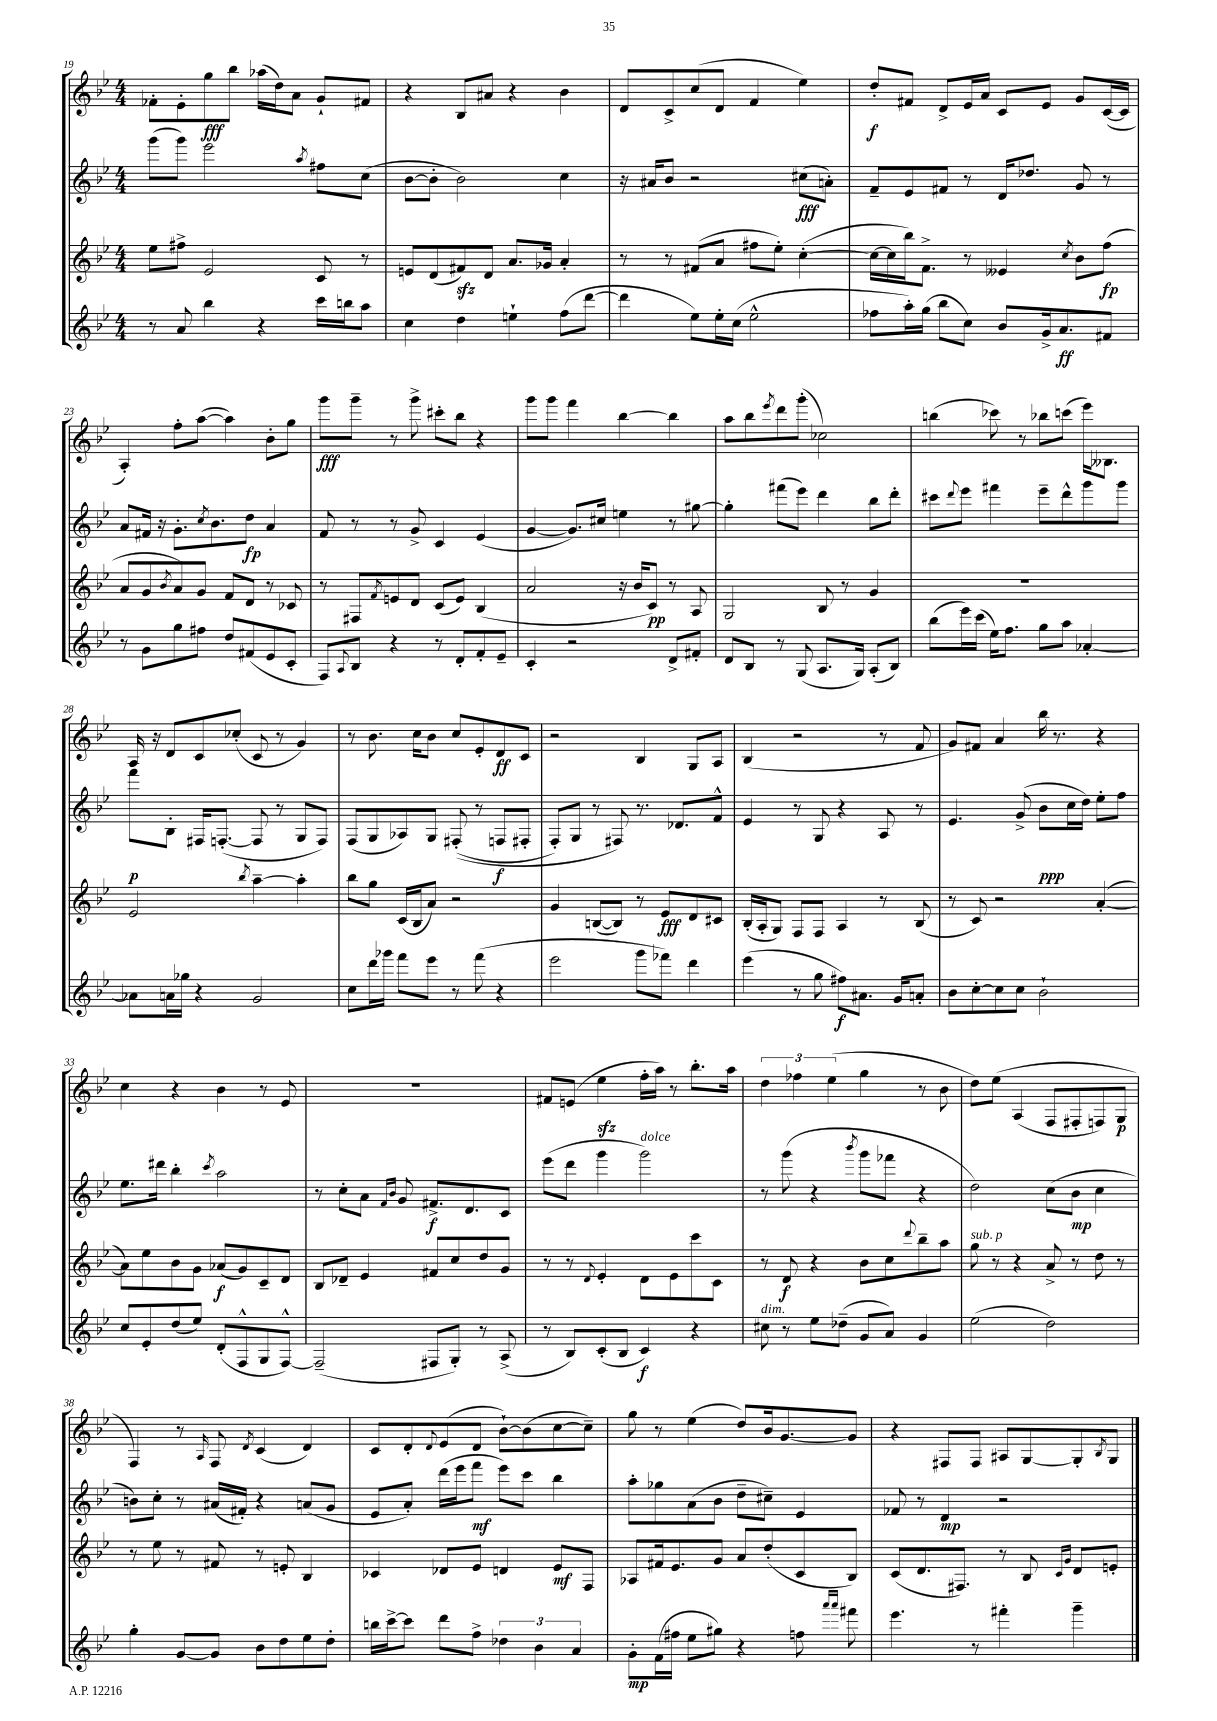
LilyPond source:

<<
\new StaffGroup <<
\new Staff = "s0" {
    \clef treble \key bes \major \numericTimeSignature \time 4/4
    fes'8-. ees'8-. g''8\fff bes''8 aes''16( d''16) a'8 g'8-! fis'8 |
    r4 bes8 ais'8 r4 bes'4 |
    d'8 c'8-> c''8( d'8 f'4 ees''4) |
    d''8-.\f fis'8 d'8-> ees'16 a'16 c'8 ees'8 g'8 c'16~( c'16 |
    a4-.) f''8-. a''8~( a''4) bes'8-. g''8 |
    g'''8\fff g'''8-- r8 g'''8-> cis'''8-. bes''8 r4 |
    g'''8 g'''8 f'''4 bes''4~ bes''4 |
    a''8 bes''8 \acciaccatura { ees'''8 } d'''8 g'''8-.( ces''2) |
    b''4( ces'''8) r8 bes''8 c'''8( ees'''16) beses8. |
    a16 r16 d'8 c'8 ces''8-.( c'8 r8 g'4) |
    r8 bes'8. c''16 bes'8 c''8 ees'8-. d'8\ff c'8 |
    r2 bes4 g8 a8 |
    bes4( r2 r8 f'8 |
    g'8) fis'8 a'4 bes''16 r8. r4 |
    c''4 r4 bes'4 r8 ees'8 |
    R1 |
    fis'8 e'8( ees''4\sfz f''16-. a''16) r8 bes''8.-. a''16 |
    \tuplet 3/2 { d''4 fes''4 ees''4( } g''4 r8 bes'8 |
    d''8) ees''8\( a4( f8 fis8-. f8) g8\p |
    f4\) r8 \grace { a16 } f8 \acciaccatura { d'8 } c'4( d'4) |
    c'8 d'8-. \appoggiatura { d'8 } ees'8( d'8 bes'8~-!) bes'8( c''8~ c''8--) |
    g''8 r8 ees''4( d''8) bes'16 g'8.~ g'8 |
    r4 fis8 fis8 ais8 g8~ g8-. \acciaccatura { bes8 } g8 \bar "|." |
}
\new Staff = "s1" {
    \clef treble \key bes \major \numericTimeSignature \time 4/4
    g'''8( g'''8) ees'''2 \acciaccatura { a''8 } fis''8 c''8( |
    bes'8~ bes'8-. bes'2) c''4 |
    r16 ais'16 bes'8 r2 cis''8\fff( a'8-.) |
    f'8-- ees'8 fis'8 r8 d'16 des''8. g'8 r8 |
    a'8 fis'16 r16 g'8.-. \acciaccatura { c''8 } bes'8. d''8\fp a'4 |
    f'8 r8 r8 g'8-> c'4 ees'4( |
    g'4~ g'8.) cis''16 e''4 r8 gis''8~ |
    gis''4-. fis'''8( ees'''8) d'''4 bes''8 d'''8-. |
    cis'''8 \appoggiatura { d'''8 } ees'''8 fis'''4 ees'''8-- d'''8-^ g'''8 g'''8 |
    f'''8\p bes8-. fis16 f8.~-.( f8 r8 g8 f8) |
    f8( g8 aes8) g8 fis8-.(\( r8 f8\f fis8-. |
    f8-.) g8 r8 fis8\) r8. des'8. f'8-^ |
    ees'4 r8 g8 r4 a8 r8 |
    ees'4. g'8->( bes'8\ppp c''16 d''16) ees''8-. f''8 |
    ees''8. dis'''16 bes''4-. \acciaccatura { c'''8 } a''2 |
    r8 c''8-. a'8 \grace { f'16 bes'16 } g'8 fis'8.->\f d'8. c'8 |
    ees'''8( d'''8 g'''4 g'''2^\markup { \italic "dolce" }) |
    r8 g'''8( r4 \acciaccatura { bes'''8 } g'''8 fes'''8 r4 |
    d''2) c''8( bes'8\mp c''4 |
    b'8) c''8-. r8 ais'16( fis'16-.) r4 a'8( g'8 |
    ees'8 a'8-.) d'''16( ees'''16 f'''8\mf ees'''8) c'''8 bes''4 |
    a''8-. ges''8 a'8( bes'8 d''8-- cis''8--) ees'4 |
    fes'8 r8 d'4\mp r2 \bar "|." |
}
\new Staff = "s2" {
    \clef treble \key bes \major \numericTimeSignature \time 4/4
    ees''8 fis''8-> ees'2 c'8 r8 |
    e'8 d'8( fis'8\sfz) d'8 a'8. ges'16 a'4-. |
    r8 r8 fis'8( a'8 fis''8 ees''8-.) c''4~-.( |
    c''16~ c''16 bes''16) f'8.-> r8 eeses'4 \acciaccatura { c''8 } bes'8 f''8\fp( |
    a'8 g'8 \acciaccatura { bes'8 } a'8) g'8 f'8 d'8 r8 ces'8 |
    r8 fis8 \acciaccatura { f'8 } e'8 d'8 c'8( e'8) bes4( |
    a'2 r16 bes'16 c'8\pp) r8 a8 |
    g2 bes8 r8 g'4 |
    R1 |
    ees'2 \acciaccatura { bes''8 } a''4~-- a''4-. |
    bes''8 g''8 c'16( bes16 a'8) r2 |
    g'4 b8~( b8) r8 ees'8\fff d'8 cis'8 |
    bes16-.( a16-. g8) f8 f8 a4 r8 bes8( |
    r8 c'8) r2 a'4~-.( |
    a'8) ees''8 bes'8 g'8 aes'8\f( g'8) c'8-- d'8 |
    bes8 des'8-- ees'4 fis'8 c''8 d''8 g'8 |
    r8 r8 \appoggiatura { d'8 } ees'4-. d'8 ees'8 c'''8 c'8 |
    r8 d'8\f r4 bes'8 c''8 \appoggiatura { d'''8 } bes''8-- a''8 |
    g''8^\markup { \italic "sub. p" } r8 r4 a'8-> r8 d''8 r8 |
    r8 ees''8 r8 fis'8 r8 e'8-. bes4 |
    ces'4 des'8 ees'8 d'4 ees'8\mf f8 |
    aes8 fis'16 ees'8. g'8 a'8 d''8-.( c'8 bes8) |
    c'8( d'8. fis8.) r8 bes8 \grace { c'16 g'16 } d'8 e'8-. \bar "|." |
}
\new Staff = "s3" {
    \clef treble \key bes \major \numericTimeSignature \time 4/4
    r8 a'8 bes''4 r4 c'''16 b''16 a''8 |
    c''4 d''4 e''4-! f''8( d'''8~ |
    d'''4 ees''8) ees''16-. c''16( ees''2-^ |
    fes''8 a''16-.) g''16( bes''8 c''8) bes'8 g'16-> a'8.\ff fis'8 |
    r8 g'8 g''8 fis''8 d''8 fis'8( ees'8 c'8-. |
    f8) \appoggiatura { a8 } bes8 r4 r8 d'8-. f'8-. ees'8-- |
    c'4-. r2 d'8-> fis'8-. |
    d'8 bes8 r8 g8( a8. g16) a8-.( bes8) |
    bes''8( ees'''16) c'''16( ees''16) f''8. g''8 a''8 aes'4~-. |
    aes'8 a'16 ges''16 r4 g'2 |
    c''8 d'''16 ges'''16 f'''8 ees'''8 r8 f'''8( r4 |
    ees'''2 g'''8 fes'''8) d'''4 |
    ees'''4( r8 g''8 fis''8\f) ais'8. g'16 a'8-. |
    bes'8 c''8~-. c''8 c''8 bes'2-! |
    c''8 ees'8-. d''8( ees''8) d'8-.( f8-^ g8 f8~-^) |
    f2--( fis8 g8-.) r8 a8->( |
    r8 bes8) c'8-.( bes8 c'4\f) r4 |
    cis''8^\markup { \italic "dim." } r8 ees''8 des''8--( g'8 a'8) g'4 |
    ees''2( d''2) |
    g''4-. g'8~ g'8 bes'8 d''8 ees''8 d''8-. |
    b''16 c'''16~-> c'''8 d'''8 f''8-> \tuplet 3/2 { des''4 bes'4 a'4 } |
    g'8-.\mp f'16( fis''16 ees''8 gis''8) r4 f''8 \grace { a'''16 a'''16 } fis'''8 |
    ees'''4. r8 fis'''4-. g'''4-- \bar "|." |
}
>>
>>
\layout { \context { \Score currentBarNumber = #19 } }
